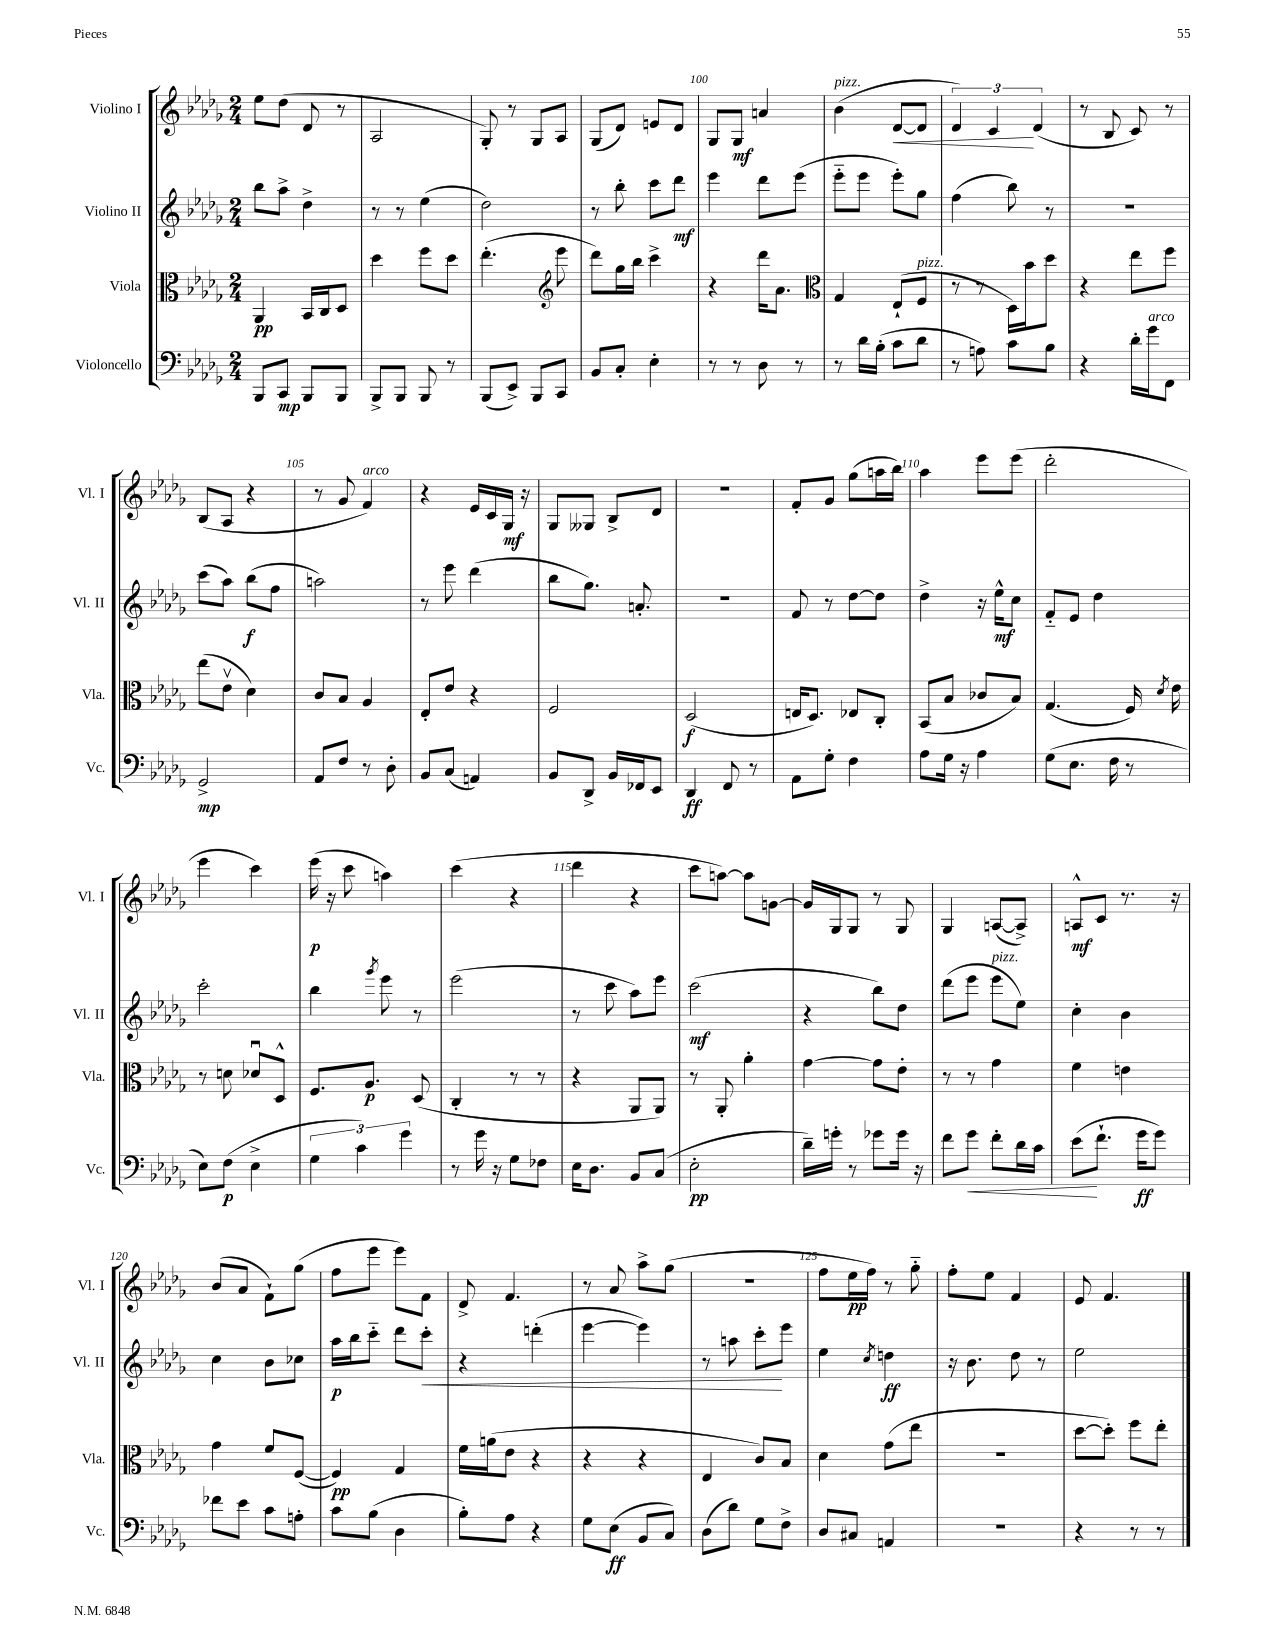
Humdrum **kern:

**kern	**dynam	**kern	**dynam	**kern	**dynam	**kern	**dynam
*part4	*part4	*part3	*part3	*part2	*part2	*part1	*part1
*staff4	*staff4	*staff3	*staff3	*staff2	*staff2	*staff1	*staff1
*I"Violoncello	*	*I"Viola	*	*I"Violino II	*	*I"Violino I	*
*I'Vc.	*	*I'Vla.	*	*I'Vl. II	*	*I'Vl. I	*
*clefF4	*	*clefC3	*	*clefG2	*	*clefG2	*
*k[b-e-a-d-g-]	*	*k[b-e-a-d-g-]	*	*k[b-e-a-d-g-]	*	*k[b-e-a-d-g-]	*
*M2/4	*	*M2/4	*	*M2/4	*	*M2/4	*
=96	=96	=96	=96	=96	=96	=96	=96
8BBB-/L	.	4AA-/	pp	8bb-\L	.	8ee-\L	.
8CC/J	mp	.	.	8aa-^\J	.	(8dd-\J	.
8BBB-/L	.	16BB-/LL	.	4dd-^\	.	8d-/	.
.	.	16C/J	.	.	.	.	.
8BBB-/J	.	8D-/J	.	.	.	8r	.
=97	=97	=97	=97	=97	=97	=97	=97
8BBB-^/L	.	4dd-\	.	8r	.	2A-/	.
8BBB-/J	.	.	.	8r	.	.	.
8BBB-/	.	8ff\L	.	(4ee-\	.	.	.
8r	.	8dd-\J	.	.	.	.	.
=98	=98	=98	=98	=98	=98	=98	=98
(8BBB-/L	.	(4.ee-'\	.	2dd-\)	.	8G-'/)	.
8EE-^/J)	.	.	.	.	.	8r	.
8BBB-/L	.	.	.	.	.	8G-/L	.
*	*	*clefG2	*	*	*	*	*
8CC/J	.	8eee-\	.	.	.	8A-/J	.
=99	=99	=99	=99	=99	=99	=99	=99
8BB-/L	.	8ddd-\L)	.	8r	.	(8G-/L	.
8C'/J	.	16gg-\L	.	8bb-'\	.	8d-/J)	.
.	.	16bb-\JJ	.	.	.	.	.
4E-'\	.	4ccc^\	.	8ccc\L	.	8en/L	.
.	.	.	.	8ddd-\J	mf	8d-/J	.
=100	=100	=100	=100	=100	=100	=100	=100
8r	.	4r	.	4eee-\	.	8G-/L	.
8r	.	.	.	.	.	8G-/J	mf
8D-\	.	16ddd-\KL	.	8ddd-\L	.	4an/	.
.	.	8.a-\J	.	.	.	.	.
8r	.	.	.	(8eee-\J	.	.	.
=101	=101	=101	=101	=101	=101	=101	=101
*	*	*clefC3	*	*	*	*	*
!	!	!	!	!	!	!LO:TX:a:i:t=pizz.	!
8r	.	4G-/	.	8eee-\L	.	(4b-\	.
16d-\LL	.	.	.	8eee-\J	.	.	.
(16B-'\JJ	.	.	.	.	.	.	.
!	!	!	!	!	!	!	!LO:HP:b
8c\L	.	(8E-`/L	.	8eee-'\L)	.	[8d-/L	<
!	!	!LO:TX:a:i:t=pizz.	!	!	!	!	!
8d-\J	.	8F/J	.	8gg-\J	.	8d-/J]	.
=102	=102	=102	=102	=102	=102	=102	=102
8r	.	8r	.	(4ff\	.	6d-/)	.
8An\)	.	8r	.	.	.	.	.
.	.	.	.	.	.	6c/	.
8c\L	.	16D-\LL)	.	8bb-\)	.	.	.
.	.	16b-\J	.	.	.	.	.
.	.	.	.	.	.	(6d-/	[
8B-\J	.	8dd-\J	.	8r	.	.	.
=103	=103	=103	=103	=103	=103	=103	=103
4r	.	4r	.	2r	.	8r	.
.	.	.	.	.	.	8B-/	.
16d-'\LL	.	8ee-\L	.	.	.	8c/)	.
!LO:TX:a:i:t=arco	!	!	!	!	!	!	!
16g-\J	.	.	.	.	.	.	.
8FF\J	.	8ff\J	.	.	.	8r	.
!!LO:LB:g=z
=104	=104	=104	=104	=104	=104	=104	=104
2GG-^/	mp	(8ee-\L	.	(8ccc\L	.	(8B-/L	.
.	.	8e-v\J	.	8aa-\J)	.	8A-/J	.
.	.	4d-\)	.	(8bb-\L	f	4r	.
.	.	.	.	8ff\J	.	.	.
=105	=105	=105	=105	=105	=105	=105	=105
8AA-/L	.	8c/L	.	2aan\)	.	8r	.
8F/J	.	8B-/J	.	.	.	8g-/	.
!	!	!	!	!	!	!LO:TX:a:i:t=arco	!
8r	.	4A-/	.	.	.	4f/)	.
8D-'\	.	.	.	.	.	.	.
=106	=106	=106	=106	=106	=106	=106	=106
8BB-/L	.	8E-'/L	.	8r	.	4r	.
(8C/J	.	8e-/J	.	8eee-\	.	.	.
4AAn/)	.	4r	.	(4ddd-\	.	16e-/LL	.
.	.	.	.	.	.	16c/	.
.	.	.	.	.	.	16G-/JJ	mf
.	.	.	.	.	.	16r	.
=107	=107	=107	=107	=107	=107	=107	=107
8BB-/L	.	2F/	.	8bb-\L	.	8G-/L	.
8DD-^/J	.	.	.	8.gg-\J)	.	8G--X/J	.
16BB-/LL	.	.	.	.	.	8B-^/L	.
16FF-X/J	.	.	.	8.an'/	.	.	.
8EE-/J	.	.	.	.	.	8d-/J	.
=108	=108	=108	=108	=108	=108	=108	=108
4DD-/	ff	(2D-/	f	2r	.	2r	.
8FF/	.	.	.	.	.	.	.
8r	.	.	.	.	.	.	.
=109	=109	=109	=109	=109	=109	=109	=109
8AA-\L	.	16En/KL	.	8f/	.	8f'/L	.
.	.	8.D-/J)	.	.	.	.	.
8G-'\J	.	.	.	8r	.	8g-/J	.
4F\	.	8E-X/L	.	[8dd-\L	.	(8gg-\L	.
.	.	8C'/J	.	8dd-\J]	.	16aan\L	.
.	.	.	.	.	.	16bb-\JJ)	.
=110	=110	=110	=110	=110	=110	=110	=110
8A-\L	.	(8BB-/L	.	4dd-^\	.	4aa-\	.
16G-\Jk	.	8B-/J	.	.	.	.	.
16r	.	.	.	.	.	.	.
4A-\	.	8c-X/L	.	16r	.	8eee-\L	.
.	.	.	.	16ee-^^\KL	mf	.	.
.	.	8B-/J)	.	8cc\J	.	(8eee-\J	.
=111	=111	=111	=111	=111	=111	=111	=111
(8G-\L	.	(4.G-/	.	8f/L	.	2ddd-'\	.
8.E-\J	.	.	.	8e-/J	.	.	.
.	.	.	.	4dd-\	.	.	.
16F\	.	.	.	.	.	.	.
8r	.	16F/)	.	.	.	.	.
.	.	8qd-/	.	.	.	.	.
.	.	16e-\	.	.	.	.	.
!!LO:LB:g=z
=112	=112	=112	=112	=112	=112	=112	=112
8E-\L)	.	8r	.	2ccc'\	.	4eee-\	.
(8F\J	p	8dn\	.	.	.	.	.
4E-^\	.	8d-Xu/L	.	.	.	4ccc\)	.
.	.	8D-^^/J	.	.	.	.	.
=113	=113	=113	=113	=113	=113	=113	=113
6G-\	.	8.F/L	.	4bb-\	.	(16eee-\	p
.	.	.	.	.	.	16r	.
.	.	.	.	.	.	8ccc\	.
6c\)	.	.	.	.	.	.	.
.	.	8.A-/J	p	.	.	.	.
.	.	.	.	8qggg-/	.	.	.
.	.	.	.	8eee-\	.	4aan\)	.
6g-\	.	.	.	.	.	.	.
.	.	(8D-/	.	8r	.	.	.
=114	=114	=114	=114	=114	=114	=114	=114
8r	.	4C'/	.	(2eee-\	.	(4ccc\	.
16g-\	.	.	.	.	.	.	.
16r	.	.	.	.	.	.	.
8G-\L	.	8r	.	.	.	4r	.
8F-X\J	.	8r	.	.	.	.	.
=115	=115	=115	=115	=115	=115	=115	=115
16E-\KL	.	4r	.	8r	.	4ddd-\	.
8.D-\J	.	.	.	.	.	.	.
.	.	.	.	8ccc\	.	.	.
8BB-/L	.	8AA-/L	.	8aa-\L)	.	4r	.
(8C/J	.	8AA-/J)	.	8eee-\J	.	.	.
=116	=116	=116	=116	=116	=116	=116	=116
2E-'\	pp	8r	.	(2ccc\	mf	8ccc\L	.
.	.	8AA-'/	.	.	.	[8aan\J)	.
.	.	4a-'\	.	.	.	8aa\L]	.
.	.	.	.	.	.	[8gn\J	.
=117	=117	=117	=117	=117	=117	=117	=117
16d-~\LL)	.	[4g-\	.	4r	.	16g/LL]	.
16gn'\JJ	.	.	.	.	.	16G-/J	.
8r	.	.	.	.	.	8G-/J	.
8g-X\L	.	8g-\L]	.	8bb-\L)	.	8r	.
16g-\Jk	.	8e-'\J	.	8dd-\J	.	8G-/	.
16r	.	.	.	.	.	.	.
=118	=118	=118	=118	=118	=118	=118	=118
8f\L	.	8r	.	(8ddd-\L	.	4G-/	.
!	!LO:HP:b	!	!	!	!	!	!
8g-\J	<	8r	.	8eee-\J	.	.	.
!	!	!	!	!LO:TX:a:i:t=pizz.	!	!	!
8f'\L	.	4g-\	.	8eee-\L	.	([8An/L	.
16d-\L	.	.	.	8ee-\J)	.	8A^/J])	.
16c\JJ	.	.	.	.	.	.	.
=119	=119	=119	=119	=119	=119	=119	=119
(8e-\L	.	4f\	.	4cc'\	.	8An^^/L	mf
8.f`\J	[	.	.	.	.	8c/J	.
.	.	4en\	.	4b-\	.	8.r	.
16g-\KL	ff	.	.	.	.	.	.
8g-\J)	.	.	.	.	.	.	.
.	.	.	.	.	.	16r	.
!!LO:LB:g=z
=120	=120	=120	=120	=120	=120	=120	=120
8f-X\L	.	4g-\	.	4cc\	.	(8b-/L	.
8e-\J	.	.	.	.	.	8a-/J	.
8c\L	.	8f/L	.	8b-\L	.	8f`\L)	.
8An'\J	.	([8F/J	.	8cc-X\J	.	(8gg-\J	.
=121	=121	=121	=121	=121	=121	=121	=121
8c\L	.	4F/])	pp	16aa-\LL	p	8ff\L	.
.	.	.	.	16bb-\J	.	.	.
(8B-\J	.	.	.	8ccc\J	.	8eee-\J	.
4D-\	.	4G-/	.	8ddd-\L	.	8eee-\L)	.
!	!	!	!	!	!LO:HP:b	!	!
.	.	.	.	8ccc'\J	<	8f\J	.
=122	=122	=122	=122	=122	=122	=122	=122
8B-'\L)	.	16f\LL	.	4r	.	8d-^/	.
.	.	(16an\J	.	.	.	.	.
8A-\J	.	8e-\J	.	.	.	4.f/	.
4r	.	4r	.	(4dddn'\	.	.	.
=123	=123	=123	=123	=123	=123	=123	=123
8G-\L	.	4r	.	[4eee-\	.	8r	.
(8E-\J	ff	.	.	.	.	8a-/	.
8BB-/L	.	4r	.	4eee-\])	.	8aa-^\L	.
8C/J)	.	.	.	.	.	(8gg-\J	.
=124	=124	=124	=124	=124	=124	=124	=124
(8D-\L	.	4E-/	.	8r	.	2r	.
8d-\J)	.	.	.	8aan\	.	.	.
8G-\L	.	8c/L)	.	8ccc'\L	.	.	.
8F^\J	.	8B-/J	.	8eee-\J	[	.	.
=125	=125	=125	=125	=125	=125	=125	=125
8D-/L	.	4d-\	.	4ee-\	.	8ff\L	.
8C#X/J	.	.	.	.	.	16ee-\L	pp
.	.	.	.	.	.	16ff\JJ)	.
.	.	.	.	8qcc/	.	.	.
4AAn/	.	(8g-\L	.	4ddn\	ff	8r	.
.	.	8ee-\J	.	.	.	8gg-\	.
=126	=126	=126	=126	=126	=126	=126	=126
2r	.	2r	.	16r	.	8ff'\L	.
.	.	.	.	8.b-\	.	.	.
.	.	.	.	.	.	8ee-\J	.
.	.	.	.	8dd-\	.	4f/	.
.	.	.	.	8r	.	.	.
=127	=127	=127	=127	=127	=127	=127	=127
4r	.	[8dd-\L	.	2ee-\	.	8e-/	.
.	.	8dd-'\J])	.	.	.	4.f/	.
8r	.	8ff\L	.	.	.	.	.
8r	.	8ee-'\J	.	.	.	.	.
==	==	==	==	==	==	==	==
*-	*-	*-	*-	*-	*-	*-	*-
